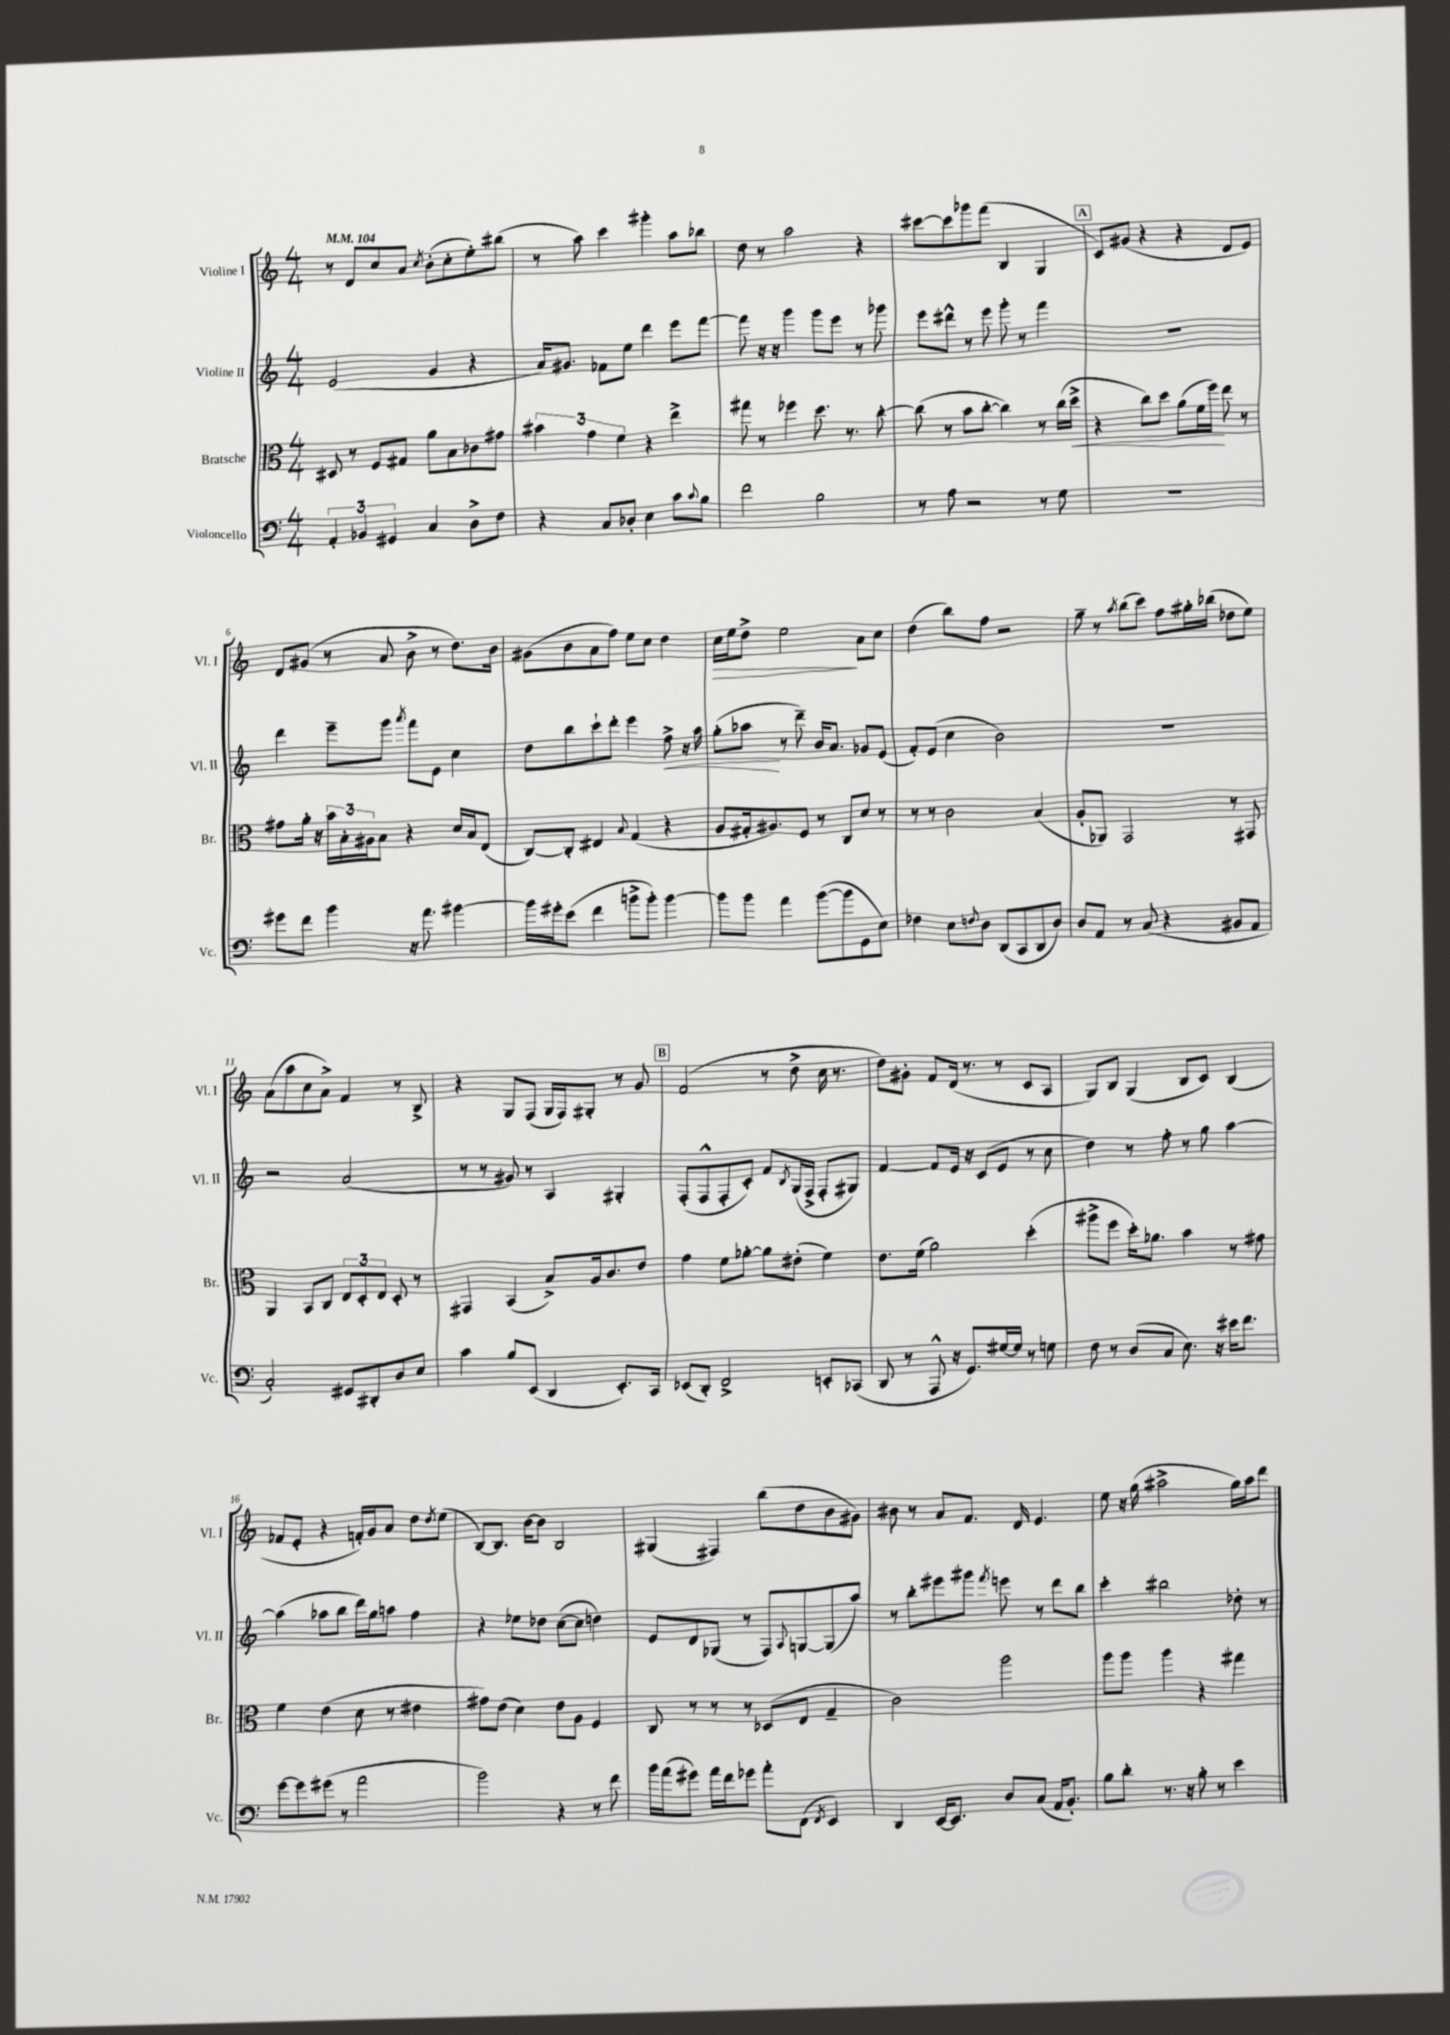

**kern	**kern	**kern	**kern
*staff4	*staff3	*staff2	*staff1
*clefF4	*clefC3	*clefG2	*clefG2
*k[]	*k[]	*k[]	*k[]
*M4/4	*M4/4	*M4/4	*M4/4
*MM104	*MM104	*MM104	*MM104
6AA'	8D#	(2e	8r
.	8r	.	8d
6BB-	.	.	.
.	8F	.	8cc
6GG#	.	.	.
.	8G#	.	8a
.	.	.	8qcc
4C	8a	4g	(8b'
.	8B	.	8cc'
8D^	8c-	4r	8ee')
8F	8g#	.	(8bb#
=	=	=	=
4r	6b#	16a)	8r
.	.	8.g#	.
.	.	.	8aa)
.	6g	.	.
8C	.	8f-	4ccc
.	6f	.	.
8D-'	.	8ee	.
4E	4r	4ddd	4ggg#'
8c	4ee^	8eee	8aa
8qqc	.	.	.
8B	.	[8fff	8bb-
=	=	=	=
2f	8gg#	8fff]	8dd
.	8r	16r	8r
.	.	16r	.
.	4ff-	4ggg	2aa
2B	8.dd	8ggg	.
.	.	8eee	.
.	8.r	.	.
.	.	8r	4r
.	[8cc'	8ggg-	.
=	=	=	=
8r	(8cc]	8eee	[8ccc#
8A	8r	8ddd#^^	8ccc#]
2r	8b	8r	8ggg-
.	[8cc'	8eee	(8fff
.	4cc])	8ggg'	4B
.	.	8r	.
8r	8r	4fff	4G
8G	(16cc	.	.
.	16dd^	.	.
=	=	=	=
1r	4r	1r	8c)
.	.	.	(8g#
.	8cc)	.	4r
.	8dd	.	.
.	(8a	.	4r
.	16f	.	.
.	16ff)	.	.
.	8ee	.	8d
.	8r	.	8e)
=	=	=	=
8g#	8g#	4ddd	8d
8f	16a'	.	(8g#
.	16r	.	.
4b	24b	8eee~	8r
.	24B'	.	.
.	24A#	.	.
.	8B	8ggg	8a
.	.	8qaaa	.
16r	4r	8fff	8b^
8.a	.	.	.
.	.	8e	8r
[4b#	16d	4cc	8.dd)
.	16B	.	.
.	(8E	.	.
.	.	.	16b
=	=	=	=
16b#]	[8C)	8dd	(8g#
16g#'	.	.	.
(8e	8C']	8bb	8b
4f	4E#	8ccc`	8a
.	.	8ddd'	8ff)
.	8qqB	.	.
8b^	(4G	4eee	8ee
8b')	.	.	8cc
[4b	4r	8ff^	4dd
.	.	16r	.
.	.	16aa	.
=	=	=	=
8b]	8A	(8gg'	16cc
.	.	.	16ee
8b	16G#'	8aa-	8dd^
.	8.A#)	.	.
4a	.	8r	2ee
.	8F	8ddd~)	.
([8b	8r	16b	.
.	.	8.a	.
8b]	8C	.	.
8GG	8d	8g-	8a
8E)	8r	(8e	8cc
=	=	=	=
4F-	8r	8f')	(4dd
.	8r	(8e	.
8E	2c	4cc	8bb)
8qqF	.	.	.
8D	.	.	8ff
(8DD	.	2b)	2r
8CC	.	.	.
8DD	(4B	.	.
8D)	.	.	.
=	=	=	=
8D	8A'	1r	8gg~
8AA	8AA-)	.	8r
.	.	.	8qaa
8r	2GG	.	(8bb
(8C	.	.	8ccc)
4r	.	.	8ff
.	.	.	16gg#'
.	.	.	(16bb-
8BB#	8r	.	8dd-
8AA	8GG#	.	8ee)
=	=	=	=
2C')	4AA	2r	(8a
.	.	.	8aa
.	8BB	.	8cc
.	8C	.	8a^)
8GG#	12E	(2a	4f
.	12D'	.	.
8DD#'	.	.	.
.	12E	.	.
8D	8D'	.	8r
8E	8r	.	8B^
=	=	=	=
4c	4GG#	8r	4r
.	.	8r	.
8B	(4BB	8g#)	8G
(8EE	.	8r	(8F
4DD	8B^)	4A	16G
.	.	.	16F)
.	16A	.	8G#'
.	8.c	.	.
8.EE')	.	4G#'	8r
.	8e	.	8g
16CC	.	.	.
=	=	=	=
(8EE-	4g	(8F'	(2f
8DD')	.	8F^^	.
2FF^	8f	8F'	.
.	[8a-'	8c')	.
.	8a-]	8f	8r
.	.	8qB	.
.	(8e#'	(16G	8dd^
.	.	16F^	.
8EE'	4f)	8F'	16cc
.	.	.	8.r
(8CC-	.	8G#)	.
=	=	=	=
8DD	8.e	[4f	8dd)
8r	.	.	8g#'
.	(16f	.	.
8AAA^^	2a)	8f]	8f
16r	.	16e	(16d
8.GG)	.	16r	8.r
.	.	(8c	.
[16G#	.	8e	8r
16G#]	.	.	.
8r	(4dd'	8r	8c
8G	.	8cc	8A
=	=	=	=
8F	8aa#^	4dd)	8G)
8r	8ff	.	8B
(8D	16dd')	8r	(4G
.	8.a-	.	.
8C	.	8ff'	.
8.E)	4b	8r	8B
.	.	8gg	8c)
16r	.	.	.
16e#	8r	[4aa	(4B
8.f	.	.	.
.	8g#	.	.
=	=	=	=
[8g	4f	(4aa]	8f-
8g]	.	.	8e'
(8g#	(4e	8aa-	4r
8r	.	8bb	.
2a	8d	16ddd)	16f')
.	.	16gg	16g
.	8r	8aa	8a
.	4e#	4ff	8dd
.	.	.	8qdd
.	.	.	(8ee
=	=	=	=
2b)	8g#)	4r	[8B)
.	(8e	.	8.B]
.	4d)	8ee-	.
.	.	.	[16b
.	.	8dd-	8b]
4r	8e	([8cc	2B
.	8A	8cc]	.
8r	4F	4dd)	.
8f	.	.	.
=	=	=	=
16b	8C	8e	(4G#
(16a	.	.	.
8g#)	8r	8d	.
16a	8r	(8G-	4F#)
16f	.	.	.
8g-	8r	8r	.
8a'	(8D-	8F)	(8bb
.	.	8qqA	.
(8FF	8E	[8G	8dd
8qFF	.	.	.
4EE)	4G~	(8G]	8b
.	.	8aa)	8g#)
=	=	=	=
4DD	2c)	8r	8b#
.	.	8bb'	8r
[16EE	.	8eee#	8a
8.EE]	.	.	.
.	.	8ggg#	8.f
.	.	8qfff	.
8D	2aa	8eee	.
.	.	.	16d
(8C	.	8r	4.e
16AA	.	8ddd	.
8.BB')	.	.	.
.	.	8bb	.
=	=	=	=
8B	8aa	4ccc'	8ee
8d'	8aa	.	16r
.	.	.	(16gg
8.r	4aa	2bb#	2aa#^
16r	.	.	.
8B'	4r	.	.
8r	.	.	.
4e	4gg#	8dd-'	16gg)
.	.	.	16aa#
.	.	8r	8ddd
==	==	==	==
*-	*-	*-	*-
